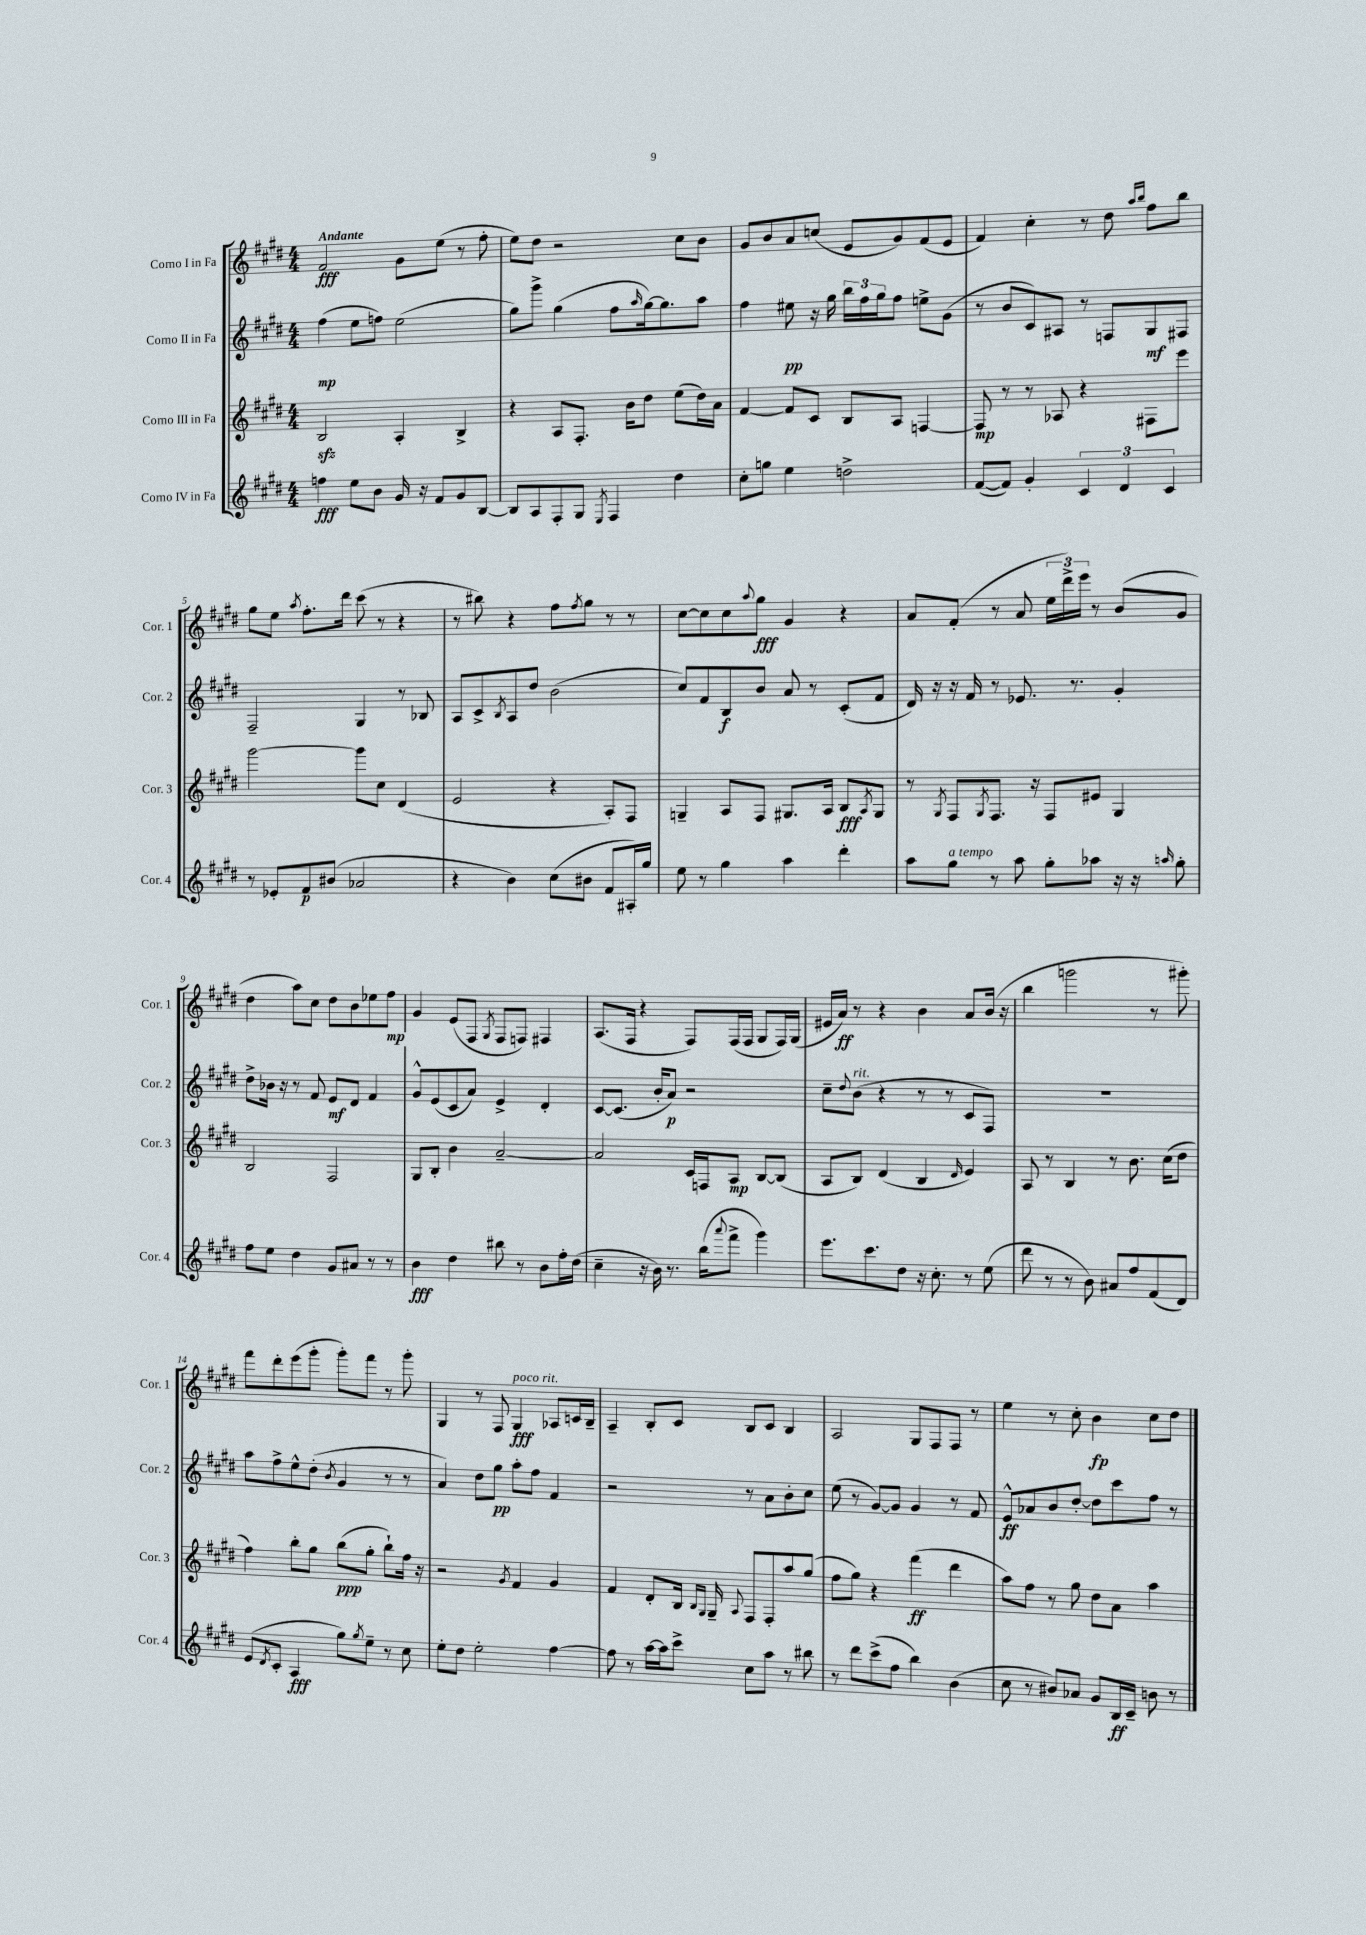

**kern	**kern	**kern	**kern
*staff4	*staff3	*staff2	*staff1
*clefG2	*clefG2	*clefG2	*clefG2
*k[f#c#g#d#]	*k[f#c#g#d#]	*k[f#c#g#d#]	*k[f#c#g#d#]
*M4/4	*M4/4	*M4/4	*M4/4
4ff	2B	(4ff#	2f#
8ee	.	8ee	.
8b	.	8ff)	.
16g#	4A'	(2ee	8g#
16r	.	.	.
8f#	.	.	(8ee
8g#	4B^	.	8r
[8B	.	.	8ff#'
=	=	=	=
8B]	4r	8gg#)	8ee)
8A	.	8ggg#^	8dd#
8F#'	8A	(4gg#	2r
8G#	8.F#'	.	.
8qE	.	.	.
4F#	.	8ff#	.
.	16b	.	.
.	.	16qqaa	.
.	8dd#	[16gg#)	.
.	.	8.gg#]	.
4dd#	(8ee	.	8cc#
.	16dd#)	8aa	8b
.	16a	.	.
=	=	=	=
8cc#'	[4f#	4ff#	8g#
8gg	.	.	8b
4ee	8f#]	8ee#	8a
.	8c#	16r	(8cc
.	.	16gg#	.
2dd^	8B	24bb	8e
.	.	24ff#	.
.	.	24gg#	.
.	8A	8ff#	8g#)
.	[4F	8ee^	(8f#
.	.	(8g#	8e
=	=	=	=
([8f#	8F]	8r	4f#)
8f#])	8r	8b	.
4g#'	8r	8c#)	4cc#'
.	8A-	8A#	.
6c#	4r	8r	8r
.	.	8F	8dd#
6d#	.	.	.
.	.	.	16qqaa
.	.	.	16qqbb
.	8F#	8G#	8ff#
6c#	.	.	.
.	8eee	8F#	8bb
=	=	=	=
8r	[2ggg#	2F#~	8gg#
8e-'	.	.	8ee
.	.	.	8qaa
8f#	.	.	8.ff#'
(8b#	.	.	.
.	.	.	16ddd#
2a-	8ggg#]	4G#	(8ccc#
.	8cc#	.	8r
.	(4d#	8r	4r
.	.	8B-	.
=	=	=	=
4r	2e	8A	8r
.	.	8c#^	8bb#)
.	.	8qB	.
4b)	.	8A	4r
.	.	8dd#	.
(8cc#	4r	(2b	8ff#
.	.	.	8qff#
8b#	.	.	8gg#
8f#	8A')	.	8r
16A#')	8F#	.	8r
16gg#	.	.	.
=	=	=	=
8ee	4G~	8cc#)	[8cc#
8r	.	8f#	8cc#]
4gg#	8A	8B	8cc#
.	.	.	8qqaa
.	8F#	8b	8gg#
4aa	8.G#	8a	4g#
.	.	8r	.
.	16A	.	.
4ddd#'	8B	(8c#'	4r
.	8qA	.	.
.	8G#	8f#	.
=	=	=	=
8aa	8r	16d#)	8a
.	.	16r	.
.	8qG#	.	.
8gg#	8F#	16r	(8f#'
.	.	16f#	.
.	8qG#	.	.
8r	8.F#	8r	8r
8aa	.	8.e-	8a
.	16r	.	.
8gg#'	8F#	.	24ee
.	.	.	24ddd#^)
.	.	8.r	.
.	.	.	24eee
8aa-	8e#	.	8r
16r	4G#	4g#'	(8b
16r	.	.	.
16qqaa	.	.	.
8gg#'	.	.	8g#
=	=	=	=
8ff#	2B	8dd#^	4dd#
8ee	.	16b-	.
.	.	16r	.
4dd#	.	8r	8aa)
.	.	8f#	8cc#
8g#	2F#	8e	8dd#
8a#	.	8d#	8b
8r	.	4f#	8ee-
8r	.	.	8ff#
=	=	=	=
4b	8G#	8g#^^	4g#
.	8B'	(8e	.
4dd#	4b	8c#	(8e
.	.	8a)	8F#
.	.	.	8qG#
8bb#	[2a~	4e^	8F#
8r	.	.	8F)
8b	.	4d#'	4F#
16ff#'	.	.	.
(16dd#	.	.	.
=	=	=	=
4cc#~	2a]	[8c#	(8.A
.	.	(8.c#]	.
.	.	.	16F#
16r	.	.	4r
16b)	.	16b'	.
8.r	.	8a)	.
.	16c#	2r	8F#)
(16bb	16F	.	.
8qqaaa	.	.	.
8fff#^	8A	.	(16F#
.	.	.	16F#
4ggg#)	[8B	.	8G#
.	(8B]	.	16F#)
.	.	.	(16G#
=	=	=	=
8.eee	8A	8cc#~	16e#
.	.	.	16a)
.	.	8qqdd#	.
.	8B)	(8b	8r
8.ccc#	.	.	.
.	(4d#	4r	4r
8dd#	.	.	.
16r	4B	8r	4b
8.cc#'	.	.	.
.	.	8r	.
.	16qqd#	.	.
8r	4e)	8c#	8a
(8ee	.	8F#)	(16b
.	.	.	16r
=	=	=	=
8ddd#	8A	1r	4bb
8r	8r	.	.
8r	4B	.	2ggg
8b)	.	.	.
8a#	8r	.	.
8ff#	8.b	.	.
(8f#	.	.	8r
.	(16cc#	.	.
8d#)	8dd#	.	8ggg#')
=	=	=	=
(8e	4ff#)	8aa	8fff#
8qd#	.	.	.
8c#'	.	8ff#^	8ddd#'
4A	8bb'	8ee^^	(8eee
.	8gg#	(8dd#'	8ggg#'
.	.	8qb	.
8gg#)	(8bb	4g#	8ggg#')
8qgg#	.	.	.
8ee~	8gg#'	.	8fff#
8r	8bb`)	8r	8r
8cc#	16ff#	8r	8ggg#'
.	16r	.	.
=	=	=	=
8ee'	2r	4a)	4G#
8dd#	.	.	.
2ee'	.	8dd#	8r
.	.	8gg#	8F#
.	8qg#	.	.
.	4f#	8aa'	4G#
.	.	8ff#	.
[4ff#	4g#	4f#	8A-
.	.	.	16c
.	.	.	16B~
=	=	=	=
8ff#]	4f#	2r	4A~
8r	.	.	.
[16aa	8d#'	.	8B'
16aa]	.	.	.
8ccc#^	16B	.	8c#
.	16qqB	.	.
.	16qqG#	.	.
.	16G#~	.	.
.	8qqA	.	.
8cc#	8F#	8r	8B
8aa	8F#'	8a	8c#
8r	8aa	8b'	4B
8bb#	(8gg#	8cc#	.
=	=	=	=
8r	8ff#	(8ee	2A
8ddd#	8gg#)	8r	.
(8ccc#^	4r	[8g#)	.
8ff#	.	8g#]	.
4bb)	(4fff#	4g#	8G#
.	.	.	8F#
(4b	4ddd#	8r	8F#
.	.	8f#	8r
=	=	=	=
8cc#	8aa)	8e^^	4ee
8r	8ff#	8a-	.
8b#)	8r	8b	8r
8a-	8gg#	[8dd#'	8cc#'
8g#	8dd#	8dd#]	4b
16B	8a	8ccc#	.
16c#~	.	.	.
8b	4aa	8ff#	8cc#
8r	.	8r	8dd#
==	==	==	==
*-	*-	*-	*-
